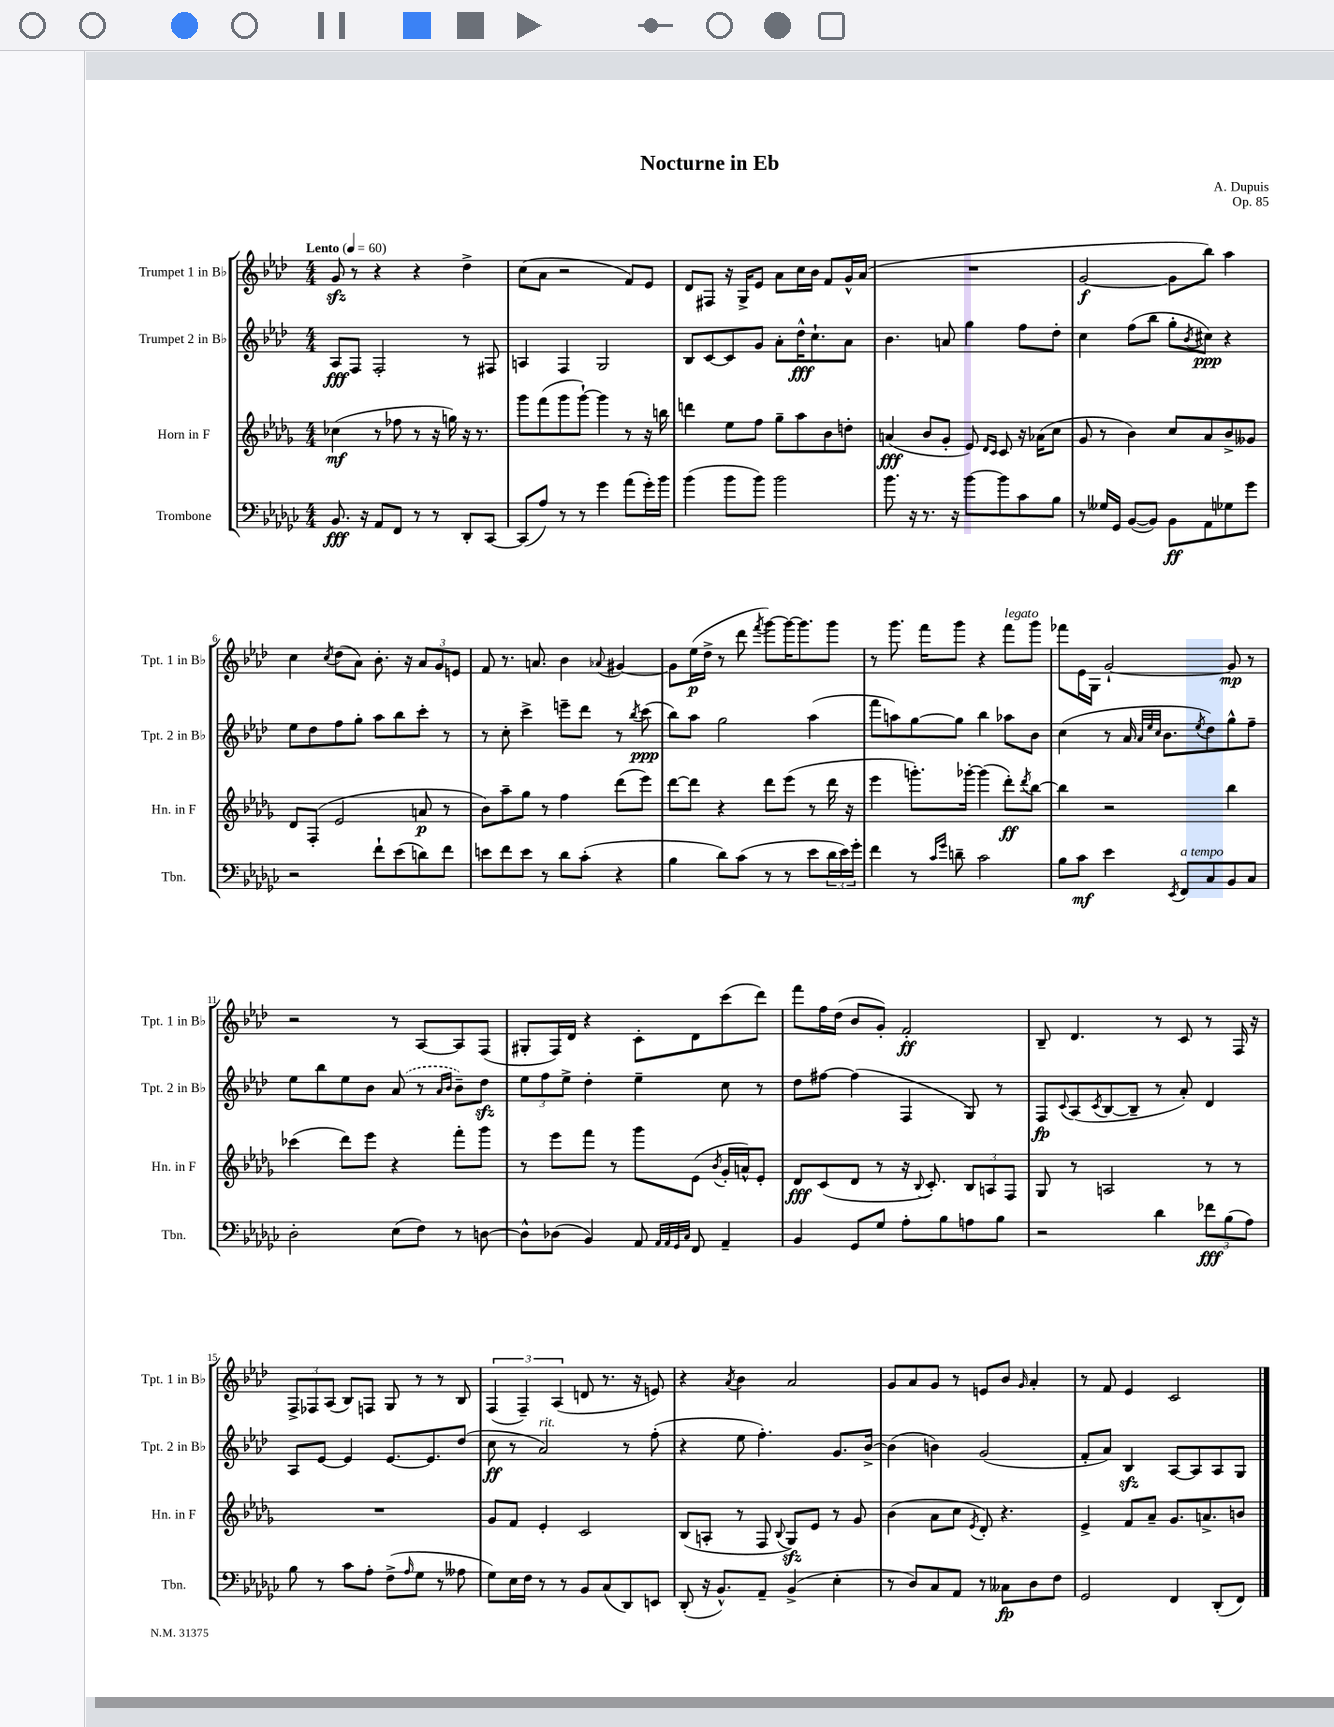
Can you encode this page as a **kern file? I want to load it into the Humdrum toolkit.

**kern	**kern	**kern	**kern
*staff4	*staff3	*staff2	*staff1
*clefF4	*clefG2	*clefG2	*clefG2
*k[b-e-a-d-g-c-]	*k[b-e-a-d-g-]	*k[b-e-a-d-]	*k[b-e-a-d-]
*M4/4	*M4/4	*M4/4	*M4/4
*MM60	*MM60	*MM60	*MM60
8.BB-	(4cc-	8A-	8g
.	.	8F	8r
16r	.	.	.
8AA-	8r	2F'	4r
8FF	8ff-	.	.
8r	8r	.	4r
8r	16r	.	.
.	16gg)	.	.
8DD-'	16r	8r	4dd-^
.	8.r	.	.
[8CC-	.	8F#	.
=	=	=	=
(8CC-]	8ggg-	4A	(8cc
8A-)	(8fff	.	8a-
8r	8ggg-	4F	2r
8r	[8ggg-`)	.	.
4g-	4ggg-]	2G	.
(8a-	8r	.	8f)
16g-')	16r	.	8e-
16b-	16bb	.	.
=	=	=	=
(4b-	4ddd	8B-	8d-
.	.	[8c	8F#
8b-	8ee-	8c]	16r
.	.	.	16G^
8b-)	8ff	8g	8e-
2b-	8gg-~	8a-'	8a-
.	8aa-	16dd-^^	16cc
.	.	8.cc`	16b-
.	8b-	.	8f
.	8dd'	8a-	16g^^
.	.	.	(16a-
=	=	=	=
8.b-	(4a	4.b-	1r
16r	.	.	.
8.r	8b-	.	.
.	8g-'	8a	.
16r	.	.	.
[8b-	8e-)	4gg	.
.	16qqd-	.	.
.	16qqc	.	.
8b-]	8c	.	.
8c-	16r	8ff	.
.	(16a-	.	.
8B-	8cc	8dd-'	.
=	=	=	=
8r	8g-	4cc	[2g
16G--	8r	.	.
16GG-	.	.	.
([8BB-	4b-)	(8ff	.
8BB-])	.	8bb-	.
8BB-	8cc	8gg'	8g]
.	.	8qb-	.
8AA-	8a-	8cc#)	8bb-)
8G-	8b-^	4r	4aa-
8g-	8g--	.	.
=	=	=	=
2r	8d-	8ee-	4cc
.	(8F'	8dd-	.
.	.	.	8qcc
.	2e-	8ff	(8dd-
.	.	8gg'	8a-)
8f`	.	8aa-	8.b-'
(8e-	.	8bb-	.
.	.	.	16r
8d)	8a	8ccc'	12a-
.	.	.	12g
8f	8r	8r	.
.	.	.	12e
=	=	=	=
8e	8b-)	8r	8f
8f	8aa-~	8cc'	8.r
8e	8gg-	4ccc^	.
.	.	.	8.a
8r	8r	.	.
8d-	4ff	8eee~	4b-
(8c-'	.	8ddd-	.
.	.	.	8qqa-
4r	(8ddd-	8r	[4g#
.	.	8qbb-	.
.	8eee-)	(8ccc	.
=	=	=	=
4B-	[8ddd-	8bb-)	8g#]
.	8ddd-]	8aa-	(16ee-
.	.	.	16dd-^
8d-)	4r	2gg	8r
(8c-	.	.	8ddd-
.	.	.	8qfff
8r	8ddd-	.	[8ggg)
8r	(8eee-	.	16ggg_
.	.	.	8.ggg]
8e-	8r	(4aa-	.
24d-	16ddd-	.	8ggg
24e-)	.	.	.
.	16r	.	.
24g-'	.	.	.
=	=	=	=
4f	4eee-	8fff	8r
.	.	8aa)	8.ggg
8r	8.ggg')	[8gg	.
.	.	.	16fff
16qqc-	.	.	.
16qqg-	.	.	.
8d~	.	8gg]	8ggg
.	[16ggg-'	.	.
2c-	(4ggg-]	4bb-	4r
.	8ddd-')	8aa-	8fff
.	8qddd-	.	.
.	[8bb-	8b-	8ggg
=	=	=	=
8B-	4bb-]	(4cc	8fff-
8c-	.	.	16e-
.	.	.	16G
4e-	2r	8r	[2g`
.	.	16a-	.
.	.	32qqa-	.
.	.	32qqee-	.
.	.	32qqcc	.
.	.	8.b-	.
8qEE-	.	.	.
8FF	.	.	.
.	.	8qee-	.
8C-	.	8dd-)	.
8BB-	4bb-	8gg^^	8g]
8C-	.	8ff~	8r
=	=	=	=
2D-'	(4ccc-	8ee-	2r
.	.	8bb-	.
.	8ddd-)	8ee-	.
.	8eee-	8b-	.
(8E-	4r	(8a-	8r
8F)	.	8r	[8A-
.	.	16qqa-	.
.	.	16qqb-	.
8r	8fff'	8b-~)	8A-]
[8D	8ggg-	8dd-	(8F
=	=	=	=
8D^^]	8r	12ee-	8G#'
.	.	12ff	.
(8D-	8eee-	.	16F)
.	.	12ee-^	.
.	.	.	16d-
4BB-)	8fff	4dd-'	4r
.	8r	.	.
8AA-	8ggg-	4ee-~	8c'
32qqAA-	.	.	.
32qqAA-	.	.	.
32qqGG-	.	.	.
32qqC-	.	.	.
8FF	(8e-	.	8d-
.	8qb-	.	.
4AA-~	16g-'	8cc	(8ccc
.	16a^^)	.	.
.	8e-'	8r	8ddd-)
=	=	=	=
4BB-	8d-	8dd-	8fff
.	(8c	[8ff#	16ff
.	.	.	(16dd-
8GG-	8d-	(4ff#]	8b-
8G-	8r	.	8g')
8A-'	16r	4F	2f'
.	8qqB-	.	.
.	8.c')	.	.
8B-	.	.	.
8A	12B-	8G)	.
.	12A	.	.
8B-	.	8r	.
.	12F	.	.
=	=	=	=
2r	8G-	8F	8B-~
.	.	8qqc	.
.	8r	(8A-	4.d-
.	.	8qc	.
.	2A	[8B-	.
.	.	8B-~]	.
4d-	.	8r	8r
.	.	8a-')	8c
12f-	8r	4d-	8r
(12B-	.	.	.
.	8r	.	16F
12A-)	.	.	.
.	.	.	16r
=	=	=	=
8B-	1r	8A-	12F^
.	.	.	12F-
8r	.	[8e-	.
.	.	.	(12A-
8c-	.	4e-]	8B-)
8A-'	.	.	8F
(8F^	.	[8.e-	8G
16qqA-	.	.	.
8G-	.	.	8r
.	.	8.e-]	.
8r	.	.	8r
8A--	.	(8dd-	8B-
=	=	=	=
8G-)	8g-	8cc	(6F
16E-	8f	8r	.
.	.	.	6F~)
16F	.	.	.
8r	4e-'	2a-)	.
.	.	.	(6A-
8r	.	.	.
8BB-	2c	.	8d
(8C-	.	.	8.r
8DD-)	.	8r	.
.	.	.	16r
8EE	.	(8ff'	8e)
=	=	=	=
(8DD-'	(8B-	4r	4r
16r	8A'	.	.
8.BB-^^)	.	.	.
.	.	.	8qa-
.	8r	8ee-	4b-
8AA-~	8F	4.ff')	.
.	8qqB-	.	.
(4BB-^	8G-)	.	2a-
.	8e-	.	.
4E-'	8r	8.g	.
.	8g-	.	.
.	.	[16b-^	.
=	=	=	=
8r	(4b-	(4b-]	8g
8D-)	.	.	8a-
8C-	8a-	4b)	8g
8AA-	8cc	.	8r
.	8qe-	.	.
8r	8d-')	(2g	8e
8C--	4.r	.	8b-
.	.	.	16qqg
8D-	.	.	4a-'
8F	.	.	.
=	=	=	=
2GG-	4e-^	8f'	8r
.	.	8a-)	8f
.	8f	4B-	4e-
.	8a-~	.	.
4FF	8.g-	[8A-	2c
.	.	8A-]	.
.	8.a^	.	.
(8DD-'	.	8A-	.
8FF)	8b	8G	.
==	==	==	==
*-	*-	*-	*-
